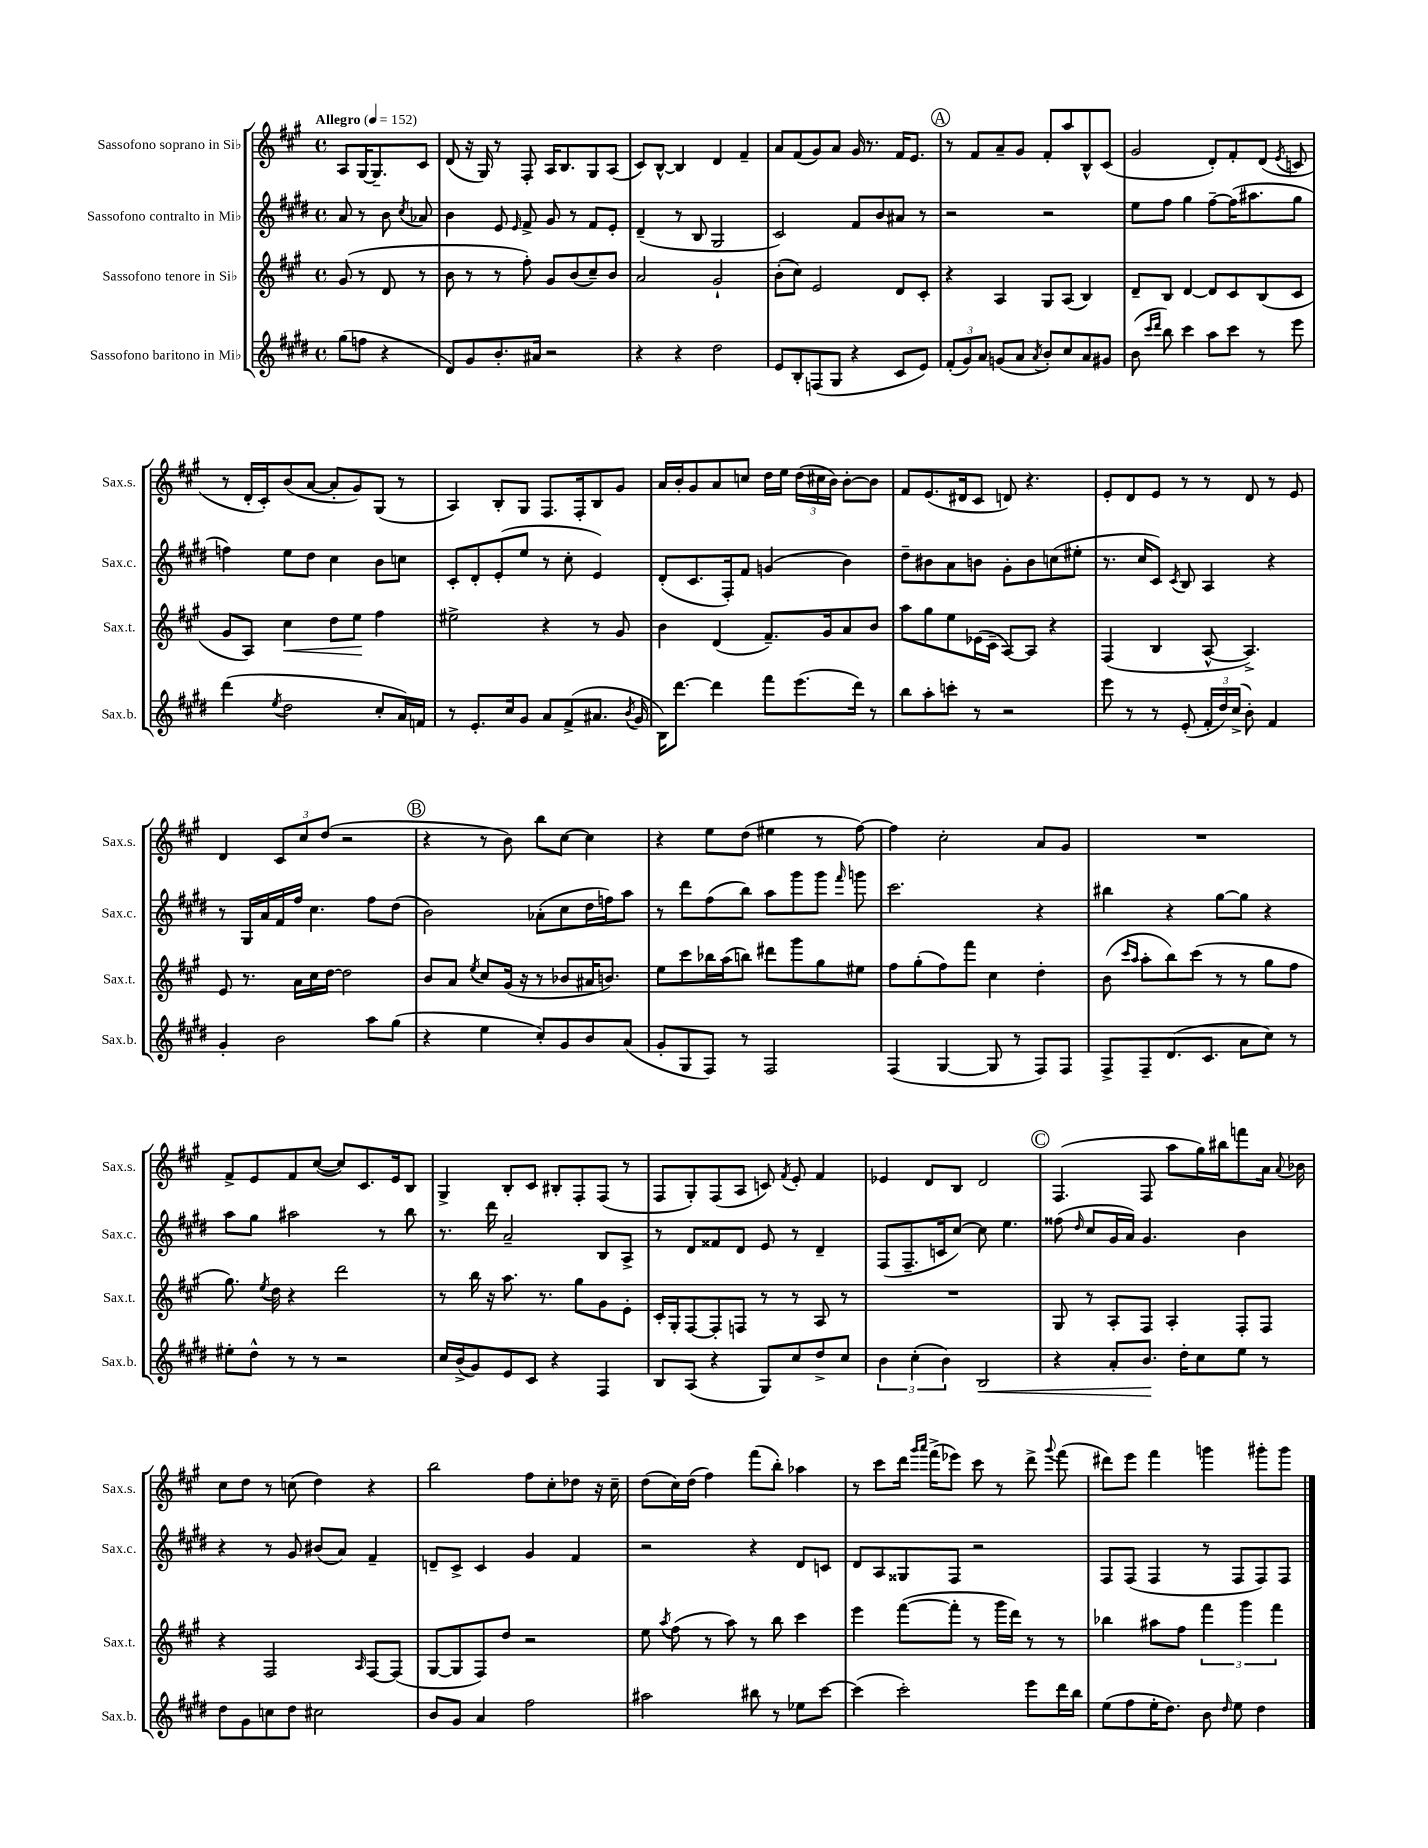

**kern	**kern	**kern	**kern
*staff4	*staff3	*staff2	*staff1
*clefG2	*clefG2	*clefG2	*clefG2
*k[f#c#g#d#]	*k[f#c#g#]	*k[f#c#g#d#]	*k[f#c#g#]
*M4/4	*M4/4	*M4/4	*M4/4
*met(c)	*met(c)	*met(c)	*met(c)
*MM152	*MM152	*MM152	*MM152
(8gg#	(8g#	8a	8A
8ff	8r	8r	[16G#
.	.	.	8.G#~]
4r	8d	8b	.
.	.	8qcc#	.
.	8r	8a-	8c#
=	=	=	=
8d#)	8b	4b	(8d
8g#	8r	.	16r
.	.	.	16G#)
8.b'	8r	8e	8r
.	.	16qqe	.
.	8ff#')	8f#^	8F#'
16a#	.	.	.
2r	8g#	8g#	16A
.	.	.	8.B
.	(8b	8r	.
.	8cc#~)	8f#	8G#
.	8b	8e'	(8A
=	=	=	=
4r	2a	(4d#~	8c#)
.	.	.	[8B^^
4r	.	8r	4B]
.	.	8B	.
2dd#	2g#`	2G#	4d
.	.	.	4f#~
=	=	=	=
8e	(8b'	2c#)	8a
8B'	8cc#)	.	(8f#
(8F	2e	.	8g#)
8G#	.	.	8a
4r	.	8f#	16g#
.	.	.	8.r
.	.	8b	.
8c#	8d	8a#	16f#
.	.	.	8.e
8e)	8c#'	8r	.
=	=	=	=
(12f#'	4r	2r	8r
12g#)	.	.	.
.	.	.	8f#
12a	.	.	.
(8g	4A	.	8a~
8a	.	.	8g#
8qa	.	.	.
8b')	8G#	2r	8f#'
8cc#	(8A	.	8aa
8a	4B)	.	8B^^
8g#	.	.	(8c#
=	=	=	=
(8b	8d~	8ee	2g#
16qqccc#	.	.	.
16qqddd#	.	.	.
8bb)	8B	8ff#	.
4ccc#	[4d	4gg#	.
8aa	8d]	[8ff#~	8d')
8ccc#	8c#	(16ff#]	8f#'
.	.	8.aa#	.
8r	(8B	.	(8d
.	.	.	8qe
8eee	8c#	8gg#	8c
=	=	=	=
(4ddd#	8g#	4ff)	8r
.	8A)	.	16d'
.	.	.	16c#')
8qee	.	.	.
2dd#	4cc#	8ee	(8b
.	.	8dd#	[8a
.	8dd	4cc#	8a']
.	8ee	.	8g#)
8cc#'	4ff#	8b	(8G#
16a)	.	8cc	8r
16f	.	.	.
=	=	=	=
8r	2ee#^	8c#'	4A)
8.e'	.	8d#'	.
.	.	(8e'	8B'
16cc#	.	.	.
8g#	.	8ee	8G#
8a	4r	8r	8.F#
(8f#^	.	8cc#'	.
.	.	.	16F#'
8.a#	8r	4e)	8B
.	8g#	.	8g#
8qb	.	.	.
16g#	.	.	.
=	=	=	=
16B)	4b	(8d#'	16a
[8.ddd#	.	.	16b'
.	.	8.c#	8g#
4ddd#]	(4d	.	8a
.	.	16F#')	.
.	.	8f#	8cc
8fff#	8.f#~)	(4g	16dd
.	.	.	16ee
(8.eee	.	.	(24dd
.	.	.	24cc#
.	16g#	.	.
.	.	.	24b)
.	8a	4b)	[8b'
16ddd#)	.	.	.
8r	8b	.	8b]
=	=	=	=
8bb	8aa	8dd#~	8f#
8aa'	8gg#	8b#	(8.e
8ccc'	8ee	8a	.
.	.	.	16d#
8r	(16e-	8b	8c#
.	16c#~	.	.
2r	[8A)	8g#'	8d)
.	8A]	8b	4.r
.	4r	(8cc	.
.	.	8ee#'	.
=	=	=	=
8eee	(4F#	8.r	8e'
8r	.	.	8d
.	.	16cc#	.
8r	4B	8c#)	8e
.	.	8qc#	.
(8e'	.	8B	8r
24f#'	[8A^^	4A	8r
24dd#)	.	.	.
(24cc#^	.	.	.
8b')	4.A^])	.	8d
4f#	.	4r	8r
.	.	.	8e
=	=	=	=
4g#'	8e	8r	4d
.	8.r	16G#	.
.	.	16a	.
2b	.	16f#	12c#
.	16a	16ff#	.
.	.	.	12cc#
.	16cc#	4.cc#	.
.	.	.	(12dd
.	[16dd	.	.
.	2dd]	.	2r
8aa	.	8ff#	.
(8gg#	.	(8dd#	.
=	=	=	=
4r	8b	2b)	4r
.	8a	.	.
.	8qee	.	.
4ee	8cc#	.	8r
.	(16g#	.	8b)
.	16r	.	.
8cc#')	8r	(8a-'	8bb
8g#	8b-	8cc#	[8cc#
8b	16a#	16dd#	4cc#]
.	8.b)	16ff)	.
(8a	.	8aa	.
=	=	=	=
8g#'	8ee	8r	4r
8G#	8ccc#	8ddd#	.
8F#)	16bb-	(8ff#	8ee
.	(16aa	.	.
8r	8bb)	8bb)	(8dd
2F#	8ddd#	8aa	4ee#
.	8ggg#	8ggg#	.
.	8gg#	8ggg#	8r
.	.	16qqfff#	.
.	8ee#	8ggg	[8ff#)
=	=	=	=
(4F#	8ff#	2.ccc#	4ff#]
.	(8gg#'	.	.
[4G#	8ff#)	.	2cc#'
.	8fff#	.	.
8G#]	4cc#	.	.
8r	.	.	.
8F#)	4dd'	4r	8a
8F#	.	.	8g#
=	=	=	=
8F#^	(8b	4bb#	1r
.	16qqccc#	.	.
.	16qqaa	.	.
8F#~	8aa'	.	.
(8.d#	8bb)	4r	.
.	(8ccc#	.	.
8.c#	.	.	.
.	8r	[8gg#	.
8a	8r	8gg#]	.
8cc#)	8gg#	4r	.
8r	8ff#	.	.
=	=	=	=
8ee#'	8.gg#)	8aa	8f#^
8dd#^^	.	8gg#	8e
.	8qee	.	.
.	16dd	.	.
8r	4r	2aa#	8f#
8r	.	.	([8cc#
2r	2ddd	.	8cc#])
.	.	.	8.c#
.	.	8r	.
.	.	.	16e
.	.	8bb	8B
=	=	=	=
16cc#	8r	8.r	4G#^
(16b^	.	.	.
8g#)	16bb	.	.
.	16r	16ddd#	.
8e	8.aa	2a~	8B'
8c#	.	.	8c#
.	8.r	.	.
4r	.	.	8B#'
.	8gg#	.	8F#'
4F#	8g#	8B	(8F#
.	8e'	8A^	8r
=	=	=	=
8B	16c#'	8r	8F#
.	16G#'	.	.
(8A	[8F#	8d#	8G#')
4r	8F#']	8f##	(8F#
.	8F	8d#	8A
8G#)	8r	8e	8c)
.	.	.	8qf#
8cc#	8r	8r	8e'
8dd#^	8A	4d#~	4f#
8cc#	8r	.	.
=	=	=	=
6b	1r	(8F#	4e-
.	.	8.F#~	.
(6cc#'	.	.	.
.	.	.	8d
.	.	16c	.
6b)	.	.	.
.	.	[8cc#)	8B
2B	.	8cc#]	2d
.	.	4.ee	.
=	=	=	=
4r	8G#	(8ff##	(4.F#
.	.	16qqdd#	.
.	8r	8cc#	.
8a'	8A'	16g#	.
.	.	16a)	.
8.b	8F#	4.g#	8F#
.	4A'	.	8aa
16dd#'	.	.	.
8cc#	.	.	16gg#)
.	.	.	16bb#
8ee	8F#'	4b	8fff
8r	8F#	.	16a
.	.	.	8qqa
.	.	.	16b-
=	=	=	=
8dd#	4r	4r	8cc#
8g#	.	.	8dd
8cc	2F#	8r	8r
8dd#	.	8g#	(8cc
2cc#	.	(8b#	4dd)
.	.	8a)	.
.	16qqA	.	.
.	[8F#	4f#~	4r
.	(8F#]	.	.
=	=	=	=
8b	[8G#	8d~	2bb
8g#	8G#]	8c#^	.
4a	8F#)	4c#	.
.	8dd	.	.
2ff#	2r	4g#	8ff#
.	.	.	8cc#'
.	.	4f#	8dd-
.	.	.	16r
.	.	.	16cc#~
=	=	=	=
2aa#	8ee	2r	(8dd
.	8qaa	.	.
.	(8ff#	.	16cc#)
.	.	.	(16dd
.	8r	.	4ff#)
.	8aa)	.	.
8bb#	8r	4r	(8fff#
8r	8bb	.	8bb')
8ee-	4ccc#	8d#	4aa-
[8ccc#	.	8c	.
=	=	=	=
(4ccc#]	4eee	8d#	8r
.	.	8A	8ccc#
2ccc#')	([8fff#	8G##	16ddd
.	.	.	16qqggg#
.	.	.	16qqaaa
.	.	.	(16fff#^
.	8fff#']	8F#	8eee-)
.	8r	2r	8ccc#
.	16ggg#	.	8r
.	16ddd)	.	.
8eee	8r	.	8ddd^
.	.	.	8qqggg#
16ddd#	8r	.	(8fff#
16bb	.	.	.
=	=	=	=
(8ee	4bb-	8F#	8ddd#)
8ff#	.	(8F#	8eee
16ee'	8aa#	4F#	4fff#
8.dd#)	.	.	.
.	8ff#	.	.
8b	6fff#	8r	4ggg
16qqdd#	.	.	.
8ee	.	8F#	.
.	6ggg#	.	.
4dd#	.	8F#)	8ggg#'
.	6fff#	.	.
.	.	8F#	8ggg#
==	==	==	==
*-	*-	*-	*-
